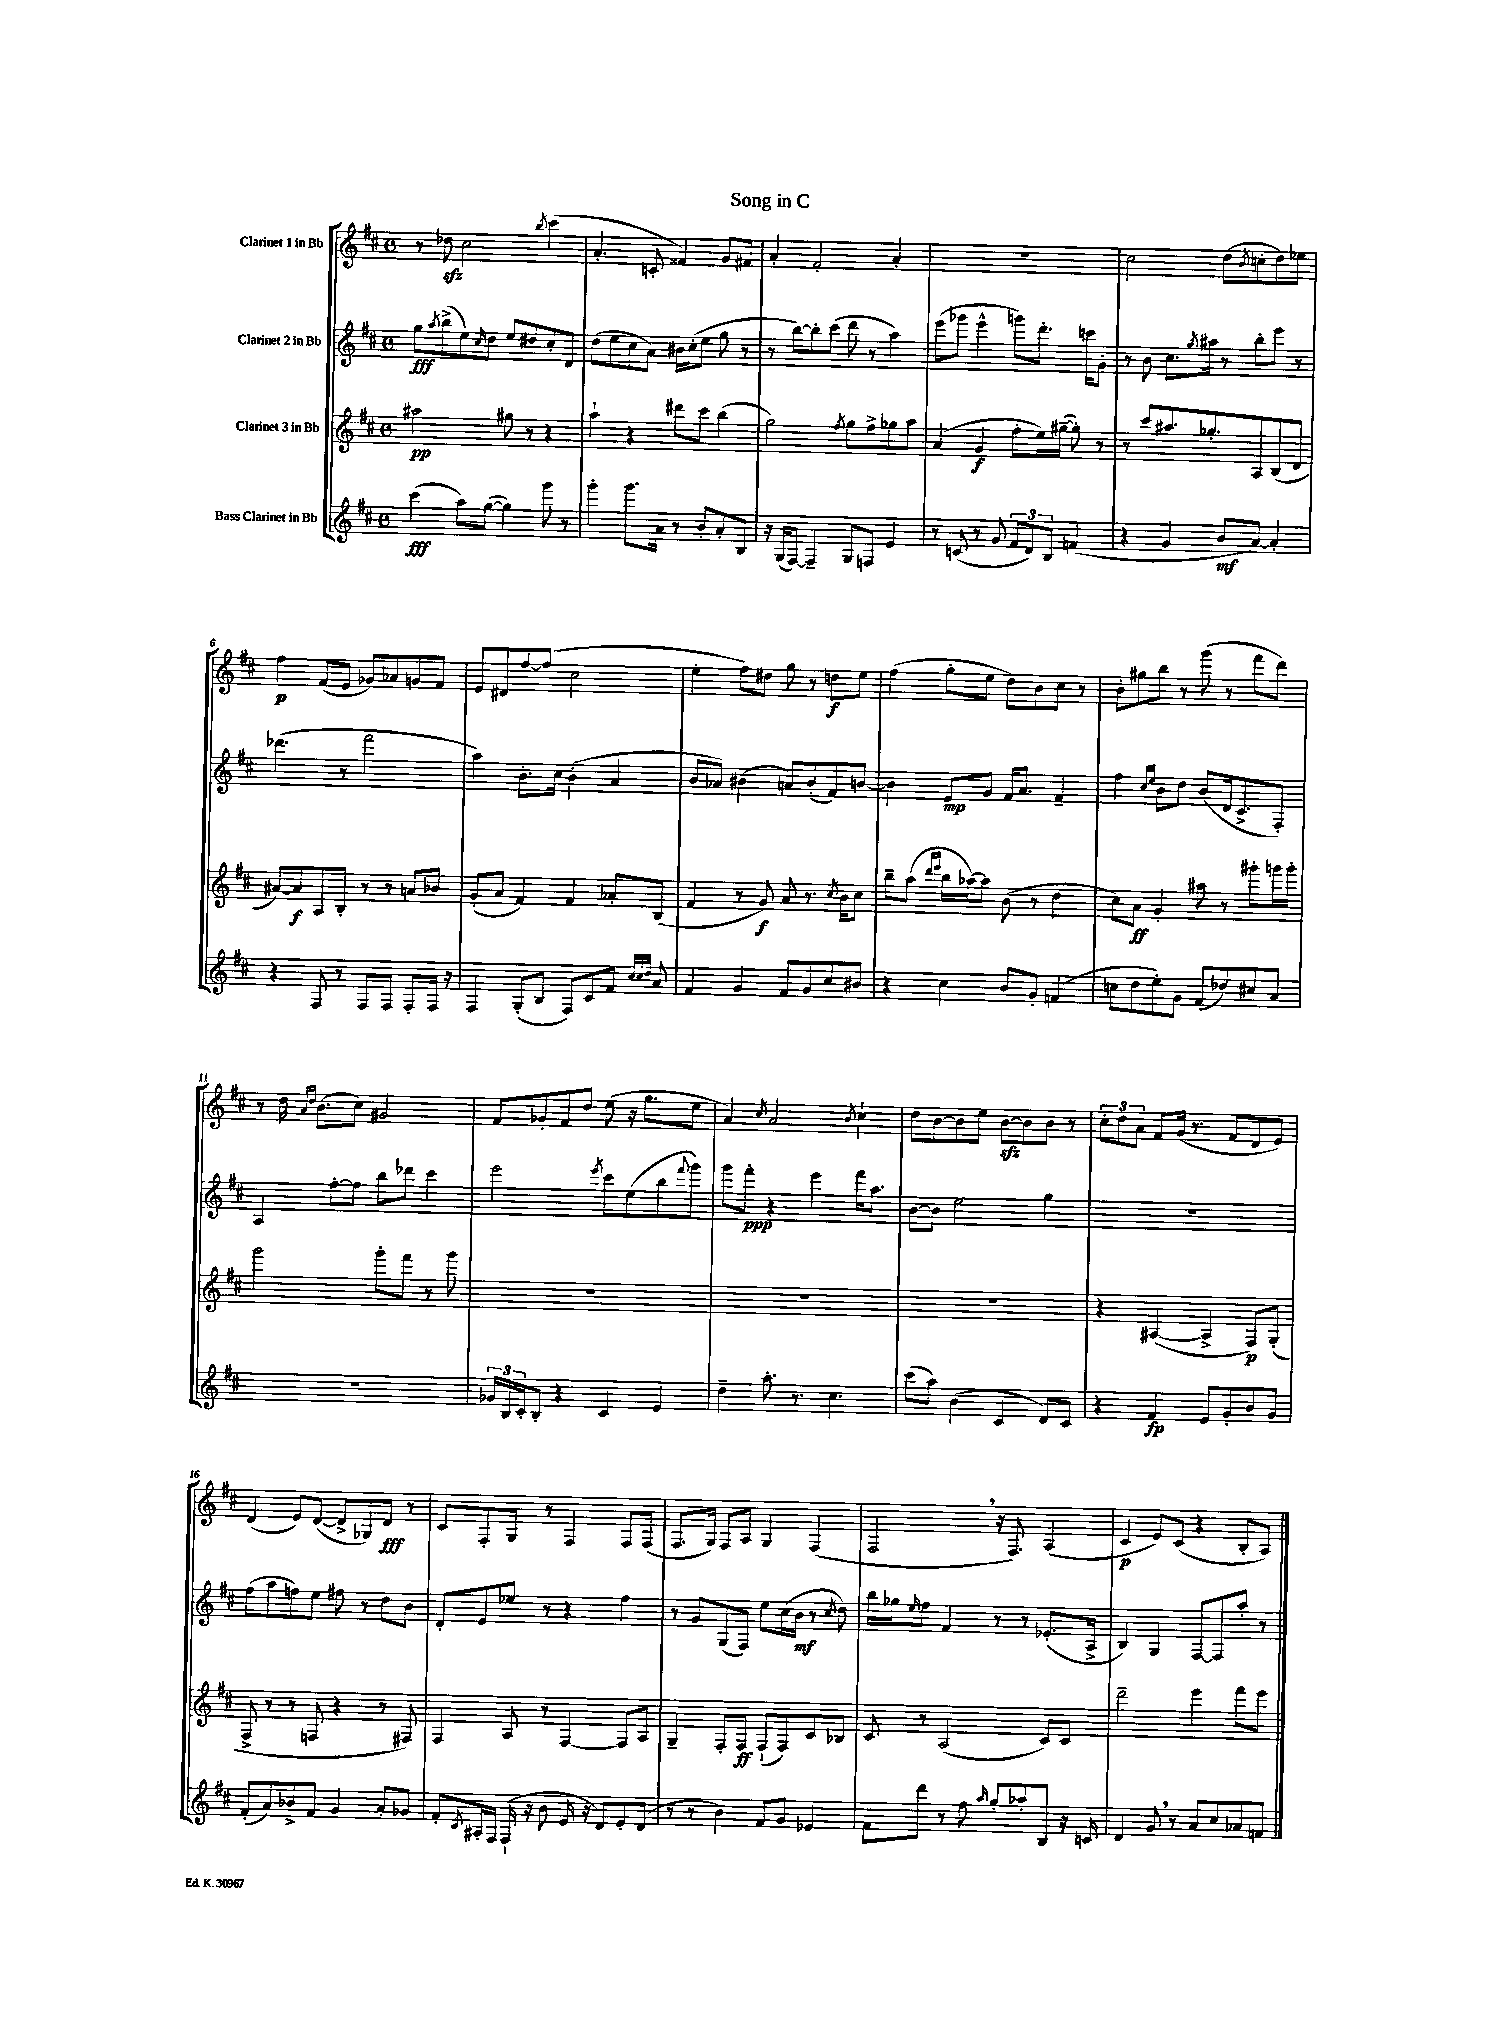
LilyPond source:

\header { title = "Song in C" }
<<
\new StaffGroup <<
\new Staff = "s0" \with { instrumentName = "Clarinet 1 in Bb" } {
    \clef treble \key d \major \defaultTimeSignature \time 4/4
    r8 des''8\sfz cis''2 \acciaccatura { b''8 } cis'''4( |
    a'4.-. c'8-. fisis'4) g'8 fis'8 |
    a'4-. fis'2-. a'4-. |
    R1 |
    cis''2 d''8( \acciaccatura { b'8 } c''8-. d''8) ees''8 |
    fis''4\p fis'8( e'8 ges'8) aes'8 g'8 fis'8 |
    e'8 dis'8 fis''8~ fis''8( cis''2 |
    e''4-. fis''8) dis''8 g''8 r8 d''8\f e''8 |
    fis''4( g''8-. e''8 d''8) b'8 cis''8 r8 |
    b'8-. gis''8 b''8 r8 g'''8( r8 fis'''8 d'''8) |
    r8 d''16 \grace { a'16 d''16 } b'8.( cis''8) gis'2 |
    fis'8 ges'8-. fis'8 d''8 e''8( r16 g''8. e''8 |
    a'4) \acciaccatura { cis''8 } a'2 \acciaccatura { b'8 } cis''4-! |
    d''8 b'8~ b'8 e''8 b'8~\sfz b'8 b'8 r8 |
    \tuplet 3/2 { cis''8-. d''8 a'8 } fis'8 g'16( r8. fis'8 d'8 e'8) |
    d'4( e'8) d'8~( d'8-> ges8) d'8\fff r8 |
    cis'8 fis8-. g8 r8 fis4 fis8 fis8( |
    fis8. g16) fis8 a8 g4 fis4( |
    fis2 \breathe r16 fis8.) a4( |
    cis'4\p e'8) cis'8( r4 b8-. a8) \bar "|." |
}
\new Staff = "s1" \with { instrumentName = "Clarinet 2 in Bb" } {
    \clef treble \key d \major \defaultTimeSignature \time 4/4
    g''8\fff \acciaccatura { a''8 } b''8->( e''8) \grace { cis''16 } d''8 e''8 dis''8 cis''8-. d'8 |
    d''8( e''8 cis''8 a'8) bis'16 cis''16-.( e''8 g''8 r8 |
    r8 b''8~) b''8-. cis'''8( d'''8 r8 a''4) |
    e'''8( ges'''8 e'''4-^ g'''8) d'''8.-. c'''16 g'8-. |
    r8 b'8 cis''8. \acciaccatura { g''8 } ais''16 r8 b''8-. e'''8 r8 |
    des'''4.( r8 fis'''2 |
    a''4) b'8.-. cis''16 b'4-.( a'4 |
    b'8 aes'8) bis'4( a'8) bis'8-.( fis'8) b'8~ |
    b'4 e'8\mp g'8 fis'16 a'8. fis'4-- |
    fis''4 \grace { cis''16 e''16 } b'8 d''8 b'8( d'16 cis'8.-> fis8-.) |
    a4 fis''8~-. fis''8 b''8 des'''8 cis'''4 |
    e'''2 \acciaccatura { e'''8 } cis'''8 e''8( b''8 \appoggiatura { fis'''8 } g'''8) |
    g'''8 fis'''8-.\ppp r4 e'''4 fis'''16 a''8. |
    b'8~ b'8 e''2 g''4 |
    R1 |
    fis''8( a''8 f''8) e''8 fis''8 r8 d''8 b'8 |
    d'8-. e'8 ees''8 r8 r4 fis''4 |
    r8 g'8 g8( fis8) e''8 cis''16( b'16\mf r8 \acciaccatura { cis''8 } d''8) |
    b''16 ges''16 \grace { e''16 } fis''8 fis'4 r8 r8 ees'8.-.( a16-> |
    b4) g4 fis8~ fis8 a''8-. r8 \bar "|." |
}
\new Staff = "s2" \with { instrumentName = "Clarinet 3 in Bb" } {
    \clef treble \key d \major \defaultTimeSignature \time 4/4
    ais''2\pp gis''8 r8 r4 |
    a''4-! r4 dis'''8 cis'''8 b''4( |
    g''2) \acciaccatura { fis''8 } g''8 fis''8-> ges''8 a''8 |
    a'4( g'4\f fis''8-. e''16) gis''16~--( gis''8-.) r8 |
    r8 cis'''8 ais''8. ges''8.-. a8 b8( d'8 |
    ais'8~) ais'8\f a8 b8-. r8 r8 a'8 bes'8 |
    g'8-.( a'8 fis'4) fis'4 aes'8-. b8( |
    fis'4 r8 g'8\f) a'8 r8. \acciaccatura { cis''8 } b'16 cis''8 |
    b''8-- a''8( \grace { d'''16 e'''16 } b''16 aes''16~) aes''8 b'8( r8 d''4 |
    cis''8) a'8\ff g'4-. ais''8 r8 gis'''8-. g'''16 g'''16-. |
    g'''2 g'''8-. fis'''8 r8 g'''8 |
    R1 |
    R1 |
    R1 |
    r4 ais4~( ais4-> fis8\p) g8-.( |
    fis8-> r8 r8 f8 r4 r8 fis8) |
    fis4 a8 r8 fis4~ fis8 a8 |
    g4-- fis8-. fis8\ff fis8-!( fis8) cis'8 bes8 |
    cis'8 r8 a2( cis'8) cis'8 |
    d'''2-- e'''4 fis'''8 e'''8 \bar "|." |
}
\new Staff = "s3" \with { instrumentName = "Bass Clarinet in Bb" } {
    \clef treble \key d \major \defaultTimeSignature \time 4/4
    cis'''4\fff( a''8) g''8~( g''4) g'''8 r8 |
    g'''4-. g'''8. a'16 r8 b'8-. a'8-. b8 |
    r16 g16( fis8~) fis4-- g8 f8 e'4 |
    r8 c'8( r8 g'8 \tuplet 3/2 { fis'8 d'8) b8 } f'4( |
    r4 g'4 b'8\mf a'8~) a'4-. |
    r4 fis8 r8 fis8 fis8 fis8-. fis16 r16 |
    fis4 g8-.( b8 fis8) cis'8 fis'8 \grace { cis''32 cis''32 d''32 } a'8 |
    fis'4 g'4 fis'8 g'8 cis''8 bis'8 |
    r4 cis''4 b'8 g'8-. f'4( |
    c''8 d''8 e''8-.) g'8 fis'8( des''8) cis''8 a'8 |
    R1 |
    \tuplet 3/2 { ges'16 b16 cis'16-. } b8-. r4 cis'4 e'4 |
    d''4-- a''8.-. r8. cis''4. |
    cis'''8( a''8) b'4( cis'4 d'8) cis'8 |
    r4 fis'4\fp e'8 g'8-. b'8 g'8 |
    fis'8-.( a'8) bes'8-> fis'8 g'4 a'8-. ges'8 |
    fis'8-. \acciaccatura { cis'8 } ais16-. fis16 fis16-!( r16 b'8 e'16 r16 d'8) e'8-. d'8( |
    r8 r8 b'4) fis'8 g'8 ees'4 |
    fis'8 d'''8 r8 fis''8 \grace { a''16 } g''8-. aes''8-. b8 r16 c'16 |
    d'4 g'8 \breathe r8 a'8 cis''8 aes'8 f'8 \bar "|." |
}
>>
>>
